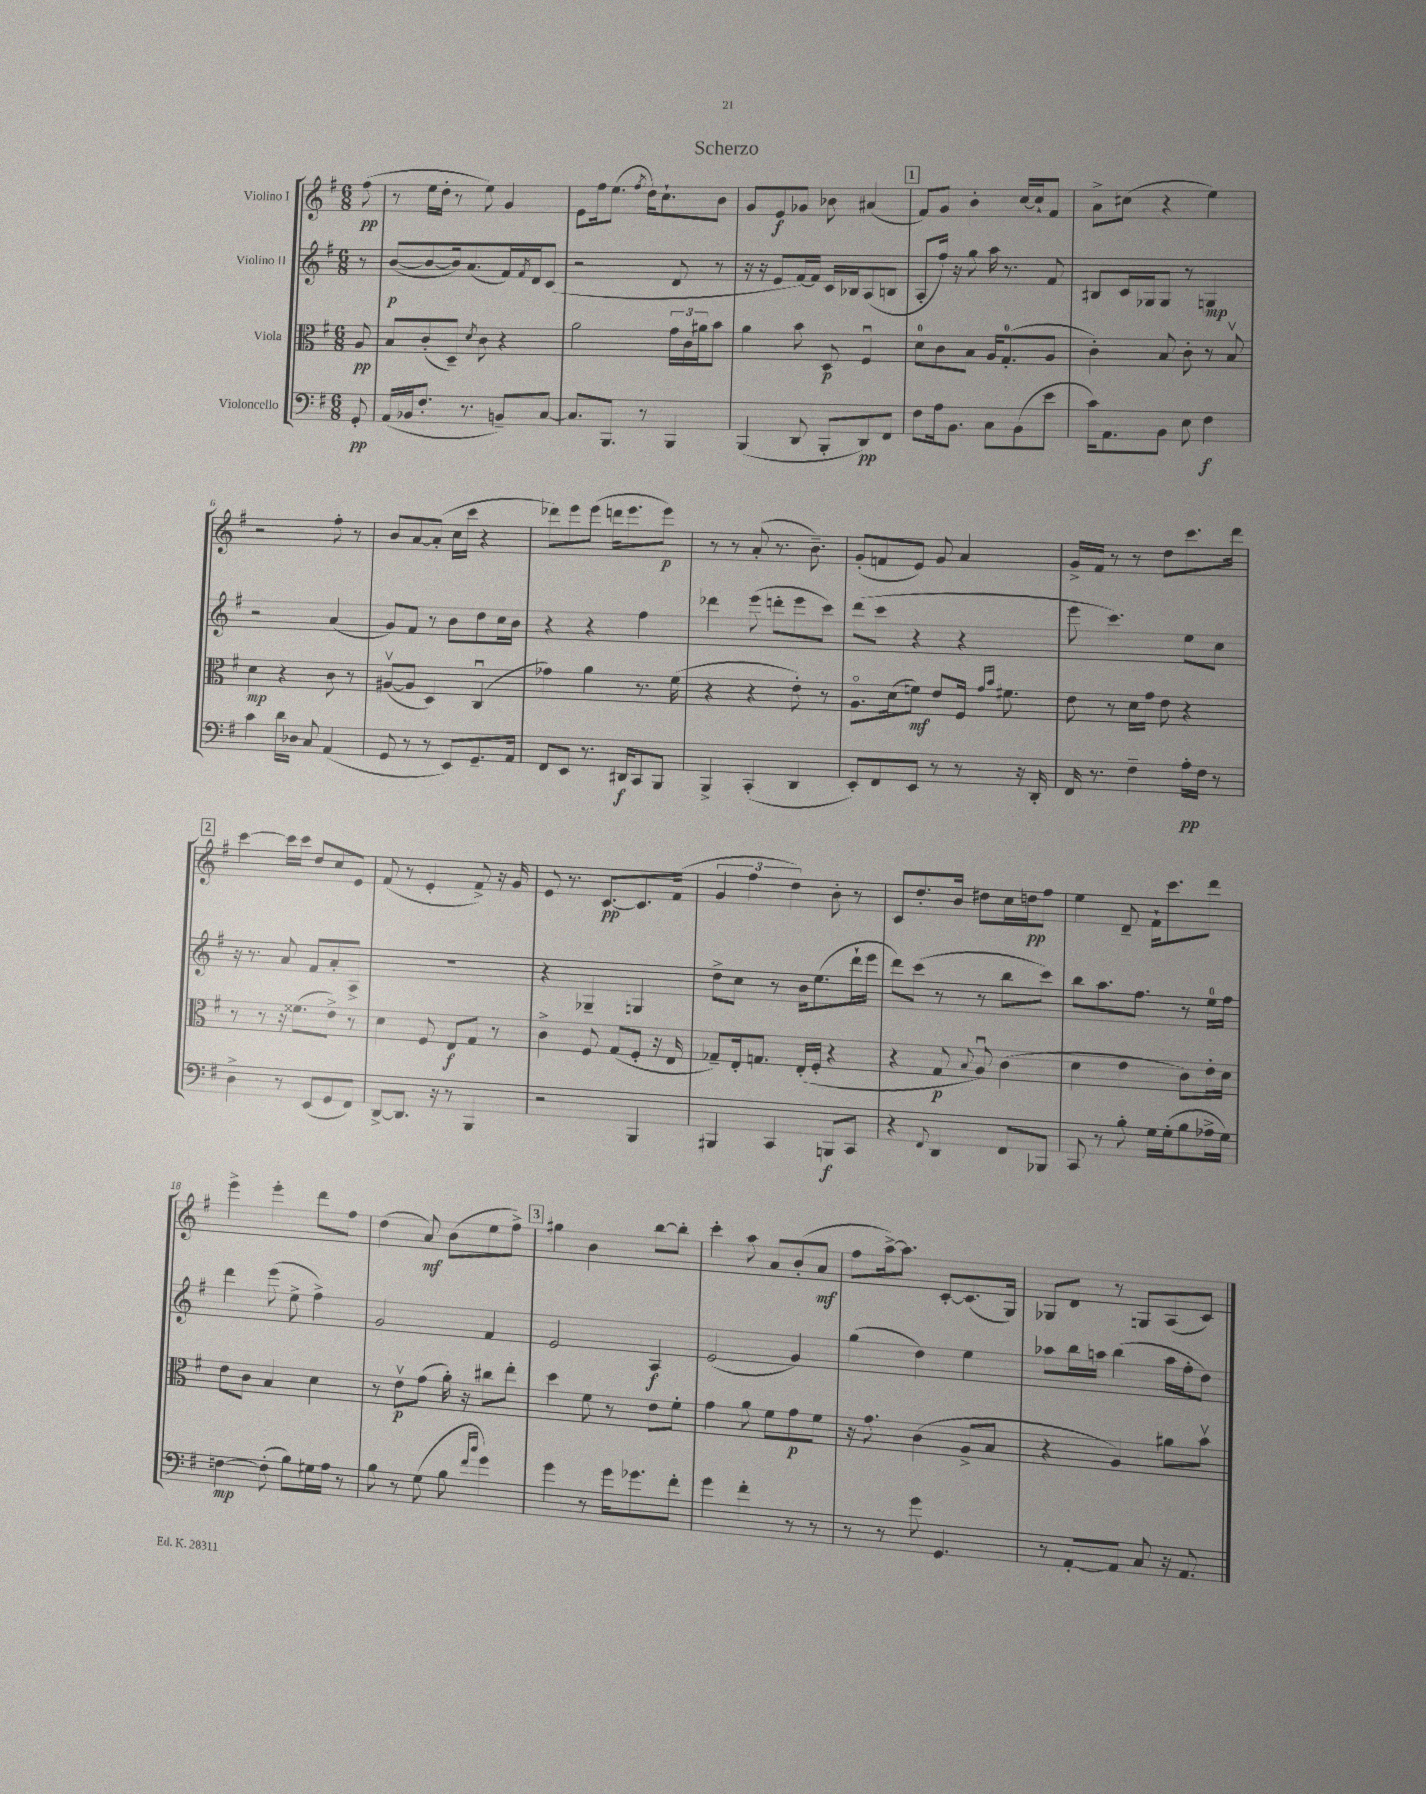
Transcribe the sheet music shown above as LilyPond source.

\header { title = "Scherzo" }
<<
\new StaffGroup <<
\new Staff = "s0" \with { instrumentName = "Violino I" } {
    \clef treble \key g \major \numericTimeSignature \time 6/8 \partial 8
    fis''8\pp( |
    r8 e''16 d''16-. r8 e''8) g'4 |
    e'8 fis''16 e''8.( \acciaccatura { fis''8 } d''16) c''8.-! b'8 |
    g'8 e'8\f ges'8 bes'8 ais'4( |
    \mark \markup { \box "1" } fis'8) g'8 b'4-. c''16~ c''16-! fis'8 |
    a'8-> cis''8( r4 e''4) |
    r2 fis''8-. r8 |
    b'8 a'8~ a'8-.( c''16 c'''16 r4 |
    des'''8) e'''8 e'''8( d'''16 e'''8. e'''8\p) |
    r8 r8 a'8-.( r8. b'8.--) |
    g'8-.( f'8 e'8) g'8 a'4 |
    g'16-> fis'16 r8 r8 d''8 c'''8. d'''16 |
    \mark \markup { \box "2" } c'''4~ c'''16 c'''16 d''8 c''8 e'8 |
    fis'8( r8 e'4-. fis'8->) r16 g'16 |
    e'8 r8. c'8.~\pp c'8. fis'16( |
    \tuplet 3/2 { g'4 fis''4 d''4) } b'8-. r8 |
    c'8 d''8.-. b'16 dis''8 c''16 d''16\pp fis''8 |
    e''4 d'8-- fis'16-! c'''8. d'''8 |
    e'''4-> e'''4-. d'''8 fis''8 |
    d''4( a'8\mf) b'8( e''8 fis''8->) |
    \mark \markup { \box "3" } gis''4 b'4 b''8~ b''8-. |
    c'''4-. a''8 a'8 b'8-.( a'8\mf |
    fis''8 a''16~->) a''8. c'8~-. c'8.( g16) |
    ges8 d'8 r8 g8 a8( c'8) \bar "|." |
}
\new Staff = "s1" \with { instrumentName = "Violino II" } {
    \clef treble \key g \major \numericTimeSignature \time 6/8 \partial 8
    r8 |
    b'8~\p( b'8~ b'16) a'8.( fis'16) \acciaccatura { fis'8 } d'16 c'8( |
    r2 d'8 r8 |
    r16 r16 e'8 fis'16~) fis'16 c'16 bes16 a8( b8 |
    \mark \markup { \box "1" } a8-. fis''16) r16 g''8 a''16 r8. fis'8 |
    bis8 c'16 ges16 ges8 r8 g4\mp |
    r2 a'4( |
    g'8) fis'8 r8 b'8 d''8 c''16 b'16 |
    r4 r4 fis''4 |
    des'''4 e'''8( d'''8-. e'''8 c'''8) |
    d'''8( c'''8 r4 r4 |
    e'''8 c'''4.) e''8 c''8 |
    \mark \markup { \box "2" } r16 r8. a'8 fis'8 a'8-. a8-> |
    R2. |
    r4 ges4-- g4 |
    d''8-> c''8 r8 b'16 e''8.( d'''16-! e'''16 |
    d'''8) c'''8( r8 r8 b''8 c'''8) |
    b''8 a''8. fis''8. r8 e''16-0 fis''16 |
    d'''4 e'''8( e''8-> fis''4->) |
    g'2 fis'4 |
    \mark \markup { \box "3" } e'2 a4\f |
    e'2( g'4) |
    g''4( d''4) e''4 |
    aes''8 b''16 a''16 b''4( a''16 fis''16-. d''8) \bar "|." |
}
\new Staff = "s2" \with { instrumentName = "Viola" } {
    \clef alto \key g \major \numericTimeSignature \time 6/8 \partial 8
    a8\pp |
    b8 c'8-.( d8--) \acciaccatura { d'8 } c'8 r4 |
    a'2 \tuplet 3/2 { g'16 c'16 ais'16 } b'8 |
    a'4 b'8 d8\p fis4\downbow |
    \mark \markup { \box "1" } d'8-0 c'8 b8 a16 g8.-0-.( a8 |
    c'4-.) b8 c'8-. r8 b8\upbow |
    d'4\mp r4 c'8 r8 |
    ais8~\upbow( ais8 d4) c4\downbow( |
    ges'4) a'4 r8. fis'16( |
    r4 r4 e'8-.) r8 |
    a8.\flageolet d'16( f'8\mf) e'8 fis16 \grace { g'16 b'16 } fis'8. |
    e'8 r8 d'16 g'16 e'8 r4 |
    \mark \markup { \box "2" } r8 r8 r16 fisis'8.( e'8->) r8 |
    d'4 fis8 e8\f g8 r8 |
    c'4-> fis8 g8( fis8-. r16 e16 |
    ges8--) e16-. g8. e16-.( fis16-. r4 |
    r4 g8\p \appoggiatura { b8 } a8\downbow) c'4( |
    d'4 e'4 c'8) e'16-. d'16 |
    e'8 c'8 b4 d'4 |
    r8 e'8\upbow\p g'8( a'16-.) r16 cis''8 e''8-. |
    \mark \markup { \box "3" } d''4 fis'8 r8 e'8 fis'8-. |
    g'4 a'8 fis'8 g'8\p fis'8 |
    r16 g'8. c'4( a8-> b8 |
    r4 a4) ais'8 b'8\upbow \bar "|." |
}
\new Staff = "s3" \with { instrumentName = "Violoncello" } {
    \clef bass \key g \major \numericTimeSignature \time 6/8 \partial 8
    g,8-.\pp |
    a,16( bes,16 fis8.-. r8. b,8--) c8~ |
    c8. b,,8. r8 b,,4 |
    b,,4( d,8 b,,8-. d,8\pp) fis,8 |
    \mark \markup { \box "1" } fis8 a16 b,8. c8 b,8( e'8 |
    c'16) a,8. b,8 e8 fis4\f |
    c'4 d'16 des16 c8 a,4( |
    g,8 r8 r8 e,8) g,8.-- a,16 |
    fis,8 e,8 r8. dis,16\f c,8 b,,8 |
    b,,4-> c,4-.( d,4 |
    e,8-.) fis,8 e,8 r8 r8 r16 d,16-. |
    fis,16 r8. fis4-- a16-.\pp fis16 r8 |
    \mark \markup { \box "2" } d4-> r8 e,8( g,8 fis,8) |
    d,8~-> d,8. r16 r8 b,,4 |
    r2 b,,4 |
    bis,,4 c,4 b,,8\f c,8 |
    r4 \appoggiatura { fis,8 } d,4 fis,8 bes,,8 |
    c,8 r8 b8-. g16 g16-.( b8 aes16-> g16) |
    f4~\mp f8-.( b8) gis16 a16 r8 |
    b8 r8 g8( b8 \grace { fis'16 c''16 } g'4) |
    \mark \markup { \box "3" } g'4 r8 g'16 ges'8. fis'8-. |
    g'4 fis'4-. r8 r8 |
    r8 r8 g'8 g,4. |
    r8 a,8~-. a,8 c8 r16 a,8. \bar "|." |
}
>>
>>
